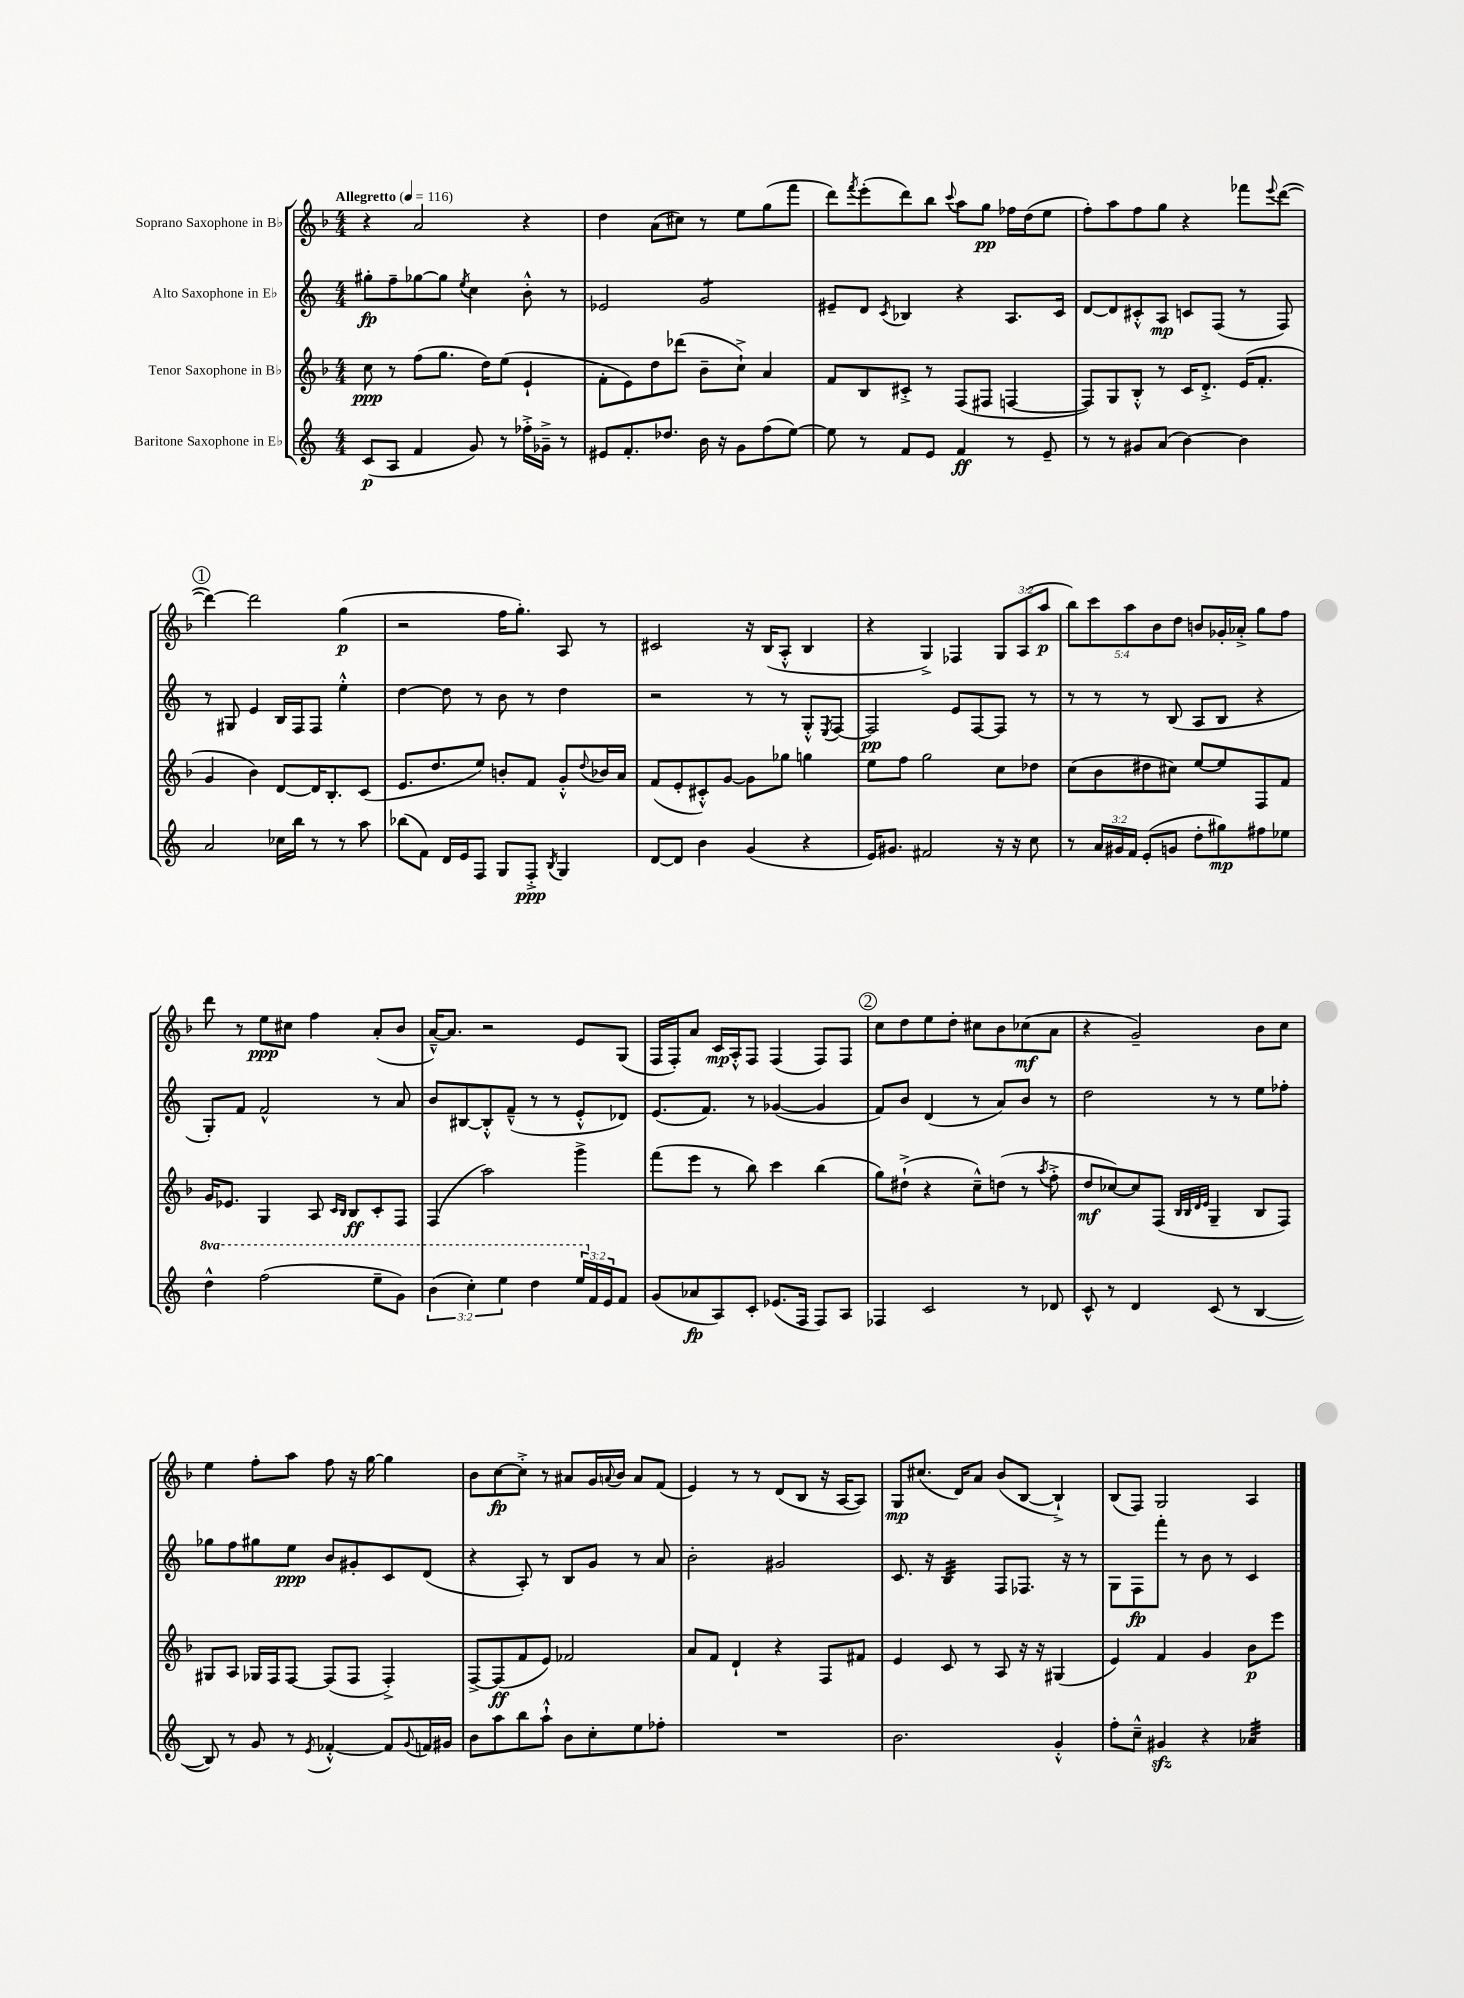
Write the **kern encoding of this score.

**kern	**kern	**kern	**kern
*staff4	*staff3	*staff2	*staff1
*clefG2	*clefG2	*clefG2	*clefG2
*k[]	*k[b-]	*k[]	*k[b-]
*M4/4	*M4/4	*M4/4	*M4/4
*MM116	*MM116	*MM116	*MM116
(8c	8cc	8gg#'	4r
8A	8r	8ff~	.
4f	(8ff	[8gg-	2a
.	8.gg	8gg-]	.
.	.	8qee	.
8g)	.	4cc	.
.	16dd)	.	.
8r	(8ee	.	.
16ff-'^	4e`	8b'^^	4r
16g-~^	.	.	.
8r	.	8r	.
=	=	=	=
8e#	8f'	2e-	4dd
8.f'	8e)	.	.
.	8dd	.	(8a
8.dd-	.	.	.
.	(8ddd-	.	8cc#)
16b	8b-~	2g	8r
16r	.	.	.
8g	8cc`^)	.	8ee
(8ff	4a	.	(8gg
[8ee)	.	.	8fff
=	=	=	=
8ee]	8f	8e#~	8ddd)
.	.	.	8qfff
8r	8B-	8d	(8eee'
.	.	8qc	.
8f	8c#'^	4B-	8ddd)
8e	8r	.	8bb-
.	.	.	8qqccc
4f	(8F	4r	8aa
.	8F#	.	8gg
8r	[4F	8.A	16ff-
.	.	.	(16dd
8e~	.	.	8ee
.	.	16c	.
=	=	=	=
8r	8F])	[8d	8ff')
8r	8G	8d]	8aa
8g#	8B-'^^	8c#'^^	8ff
(8a	8r	8A	8gg
[4b)	16c	8c	4r
.	8.d'^	.	.
.	.	(8F	.
4b]	(16e	8r	8fff-
.	8.f'	.	.
.	.	.	8qqeee
.	.	8F)	([8ddd
=	=	=	=
2a	4g	8r	4ddd_)
.	.	8G#	.
.	4b-)	4e	2ddd]
16cc-	[8d	16B	.
16bb	.	16F	.
8r	16d]	8F	.
.	8.B-'	.	.
8r	.	4ee'^^	(4gg
8aa	(8c	.	.
=	=	=	=
(8bb-	8.e	[4dd	2r
8f)	.	.	.
.	8.dd	.	.
16d	.	8dd]	.
16e	.	.	.
8F	8ee)	8r	.
8G	8b'	8b	16ff
.	.	.	8.gg')
8F'^	8f	8r	.
8qB	.	.	.
4G	8g'^^	4dd	8A
.	8qqdd	.	.
.	16b-	.	8r
.	16a	.	.
=	=	=	=
[8d	(8f	2r	2c#
8d]	8e'	.	.
4b	8c#'^^)	.	.
.	[8g	.	.
(4g	8g]	8r	16r
.	.	.	(16B-
.	8gg-	8r	8A'^^
4r	4gg	8G'^^	4B-
.	.	8qE	.
.	.	[8F	.
=	=	=	=
16e)	8ee	2F]	4r
8.g#	.	.	.
.	8ff	.	.
2f#	2gg	.	4G^)
.	.	8e	4F-
.	.	[8F	.
16r	8cc	8F]	12G
16r	.	.	.
.	.	.	(12A
8cc	8dd-	8r	.
.	.	.	12aa
=	=	=	=
8r	(8cc	8r	10bb-)
.	.	.	10ccc
24a	8b-	8r	.
24g#	.	.	.
.	.	.	10aa
24f	.	.	.
(8e'	8dd#	8r	.
.	.	.	10b-
8g	8cc#)	(8B	.
.	.	.	10dd
8dd'	[8ee	8A	8b
8gg#)	8ee]	8B	16g-'
.	.	.	16a-'^
8ff#	8F	4r	8gg
8ee-	8f	.	8ff
=	=	=	=
4ddd^^	16g	8G')	8ddd
.	8.e-	.	.
.	.	8f	8r
(2fff	4G	2f^^	8ee
.	.	.	8cc#
.	8A	.	4ff
.	16qqc	.	.
.	16qqB-	.	.
.	8B-	.	.
8eee~	8c'	8r	(8a'
8gg)	8F	8a	8b-
=	=	=	=
(6bb	(4F	8b	[16a~^^)
.	.	.	8.a]
.	.	[8B#	.
6ccc')	.	.	.
.	2aa)	8B#'^^]	2r
6eee	.	.	.
.	.	(8f~^^	.
4ddd	.	8r	.
.	.	8r	.
24eee	4ggg^	8e'^^	8e
24f	.	.	.
24e	.	.	.
8f	.	8d-)	(8G
=	=	=	=
(8g	(8fff	(8.e	16F
.	.	.	16F')
8a-	8eee	.	8a
.	.	8.f)	.
8A)	8r	.	16c
.	.	.	16A'^^
8c'	8bb-)	8r	8F
(8.e-	4ccc	([4g-	(4F
16F	.	.	.
8F)	(4bb-	4g-]	8F)
8A	.	.	8F
=	=	=	=
4F-	8gg)	8f)	8cc
.	(8dd#`^	8b	8dd
2c	4r	(4d	8ee
.	.	.	8dd'
.	8cc~^^)	8r	8cc#
.	(8dd	8a)	8b-
8r	8r	8b	(8cc-
.	8qaa	.	.
8d-	8ff'^	8r	8a
=	=	=	=
8c^^	8dd	2dd	4r
8r	[8cc-)	.	.
4d	8cc-]	.	2g~)
.	(8F	.	.
.	32qqB-	.	.
.	32qqB-	.	.
.	32qqd	.	.
.	32qqe	.	.
(8c	4G~	8r	.
8r	.	8r	.
[4B	8B-	8ee	8b-
.	8F)	8ff-'	8cc
=	=	=	=
8B])	8G#	8gg-	4ee
8r	8A	8ff	.
8g	16G-	8gg#	8ff'
.	16F	.	.
8r	[8F	8ee	8aa
8qe	.	.	.
[4f-'^^	(8F]	8b	8ff
.	8F	8g#'	16r
.	.	.	[16gg
8f-]	4F'^)	8c	4gg]
8qqg	.	.	.
16f	.	(8d	.
16g#	.	.	.
=	=	=	=
8b	[8F^	4r	8b-
8aa	(8F]	.	[8cc
8bb	8f	8A')	8cc'^]
8aa`^^	8e)	8r	8r
8b	2f-	8B	8a#
8cc'	.	8g	16g
.	.	.	8qqa
.	.	.	16b-
8ee	.	8r	8a
8ff-'	.	8a	(8f
=	=	=	=
1r	8a	2b'	4e)
.	8f	.	.
.	4d`	.	8r
.	.	.	8r
.	4r	2g#	(8d
.	.	.	8B-
.	8F	.	16r
.	.	.	[16A
.	8f#	.	8A])
=	=	=	=
2.b	4e	8.c	8G
.	.	.	(8.cc#
.	.	16r	.
.	8c	4B	.
.	.	.	16d)
.	8r	.	8a
.	8A	8F	(8b-
.	16r	8.F-	[8B-
.	16r	.	.
4g'^^	(4G#	.	4B-`^])
.	.	16r	.
.	.	8r	.
=	=	=	=
8ff'	4e)	8G	(8B-
8cc~^^	.	8F	8F)
4g#	4f	8fff'	2G
.	.	8r	.
4r	4g	8b	.
.	.	8r	.
4a-	8b-	4c	4A
.	8eee	.	.
==	==	==	==
*-	*-	*-	*-
